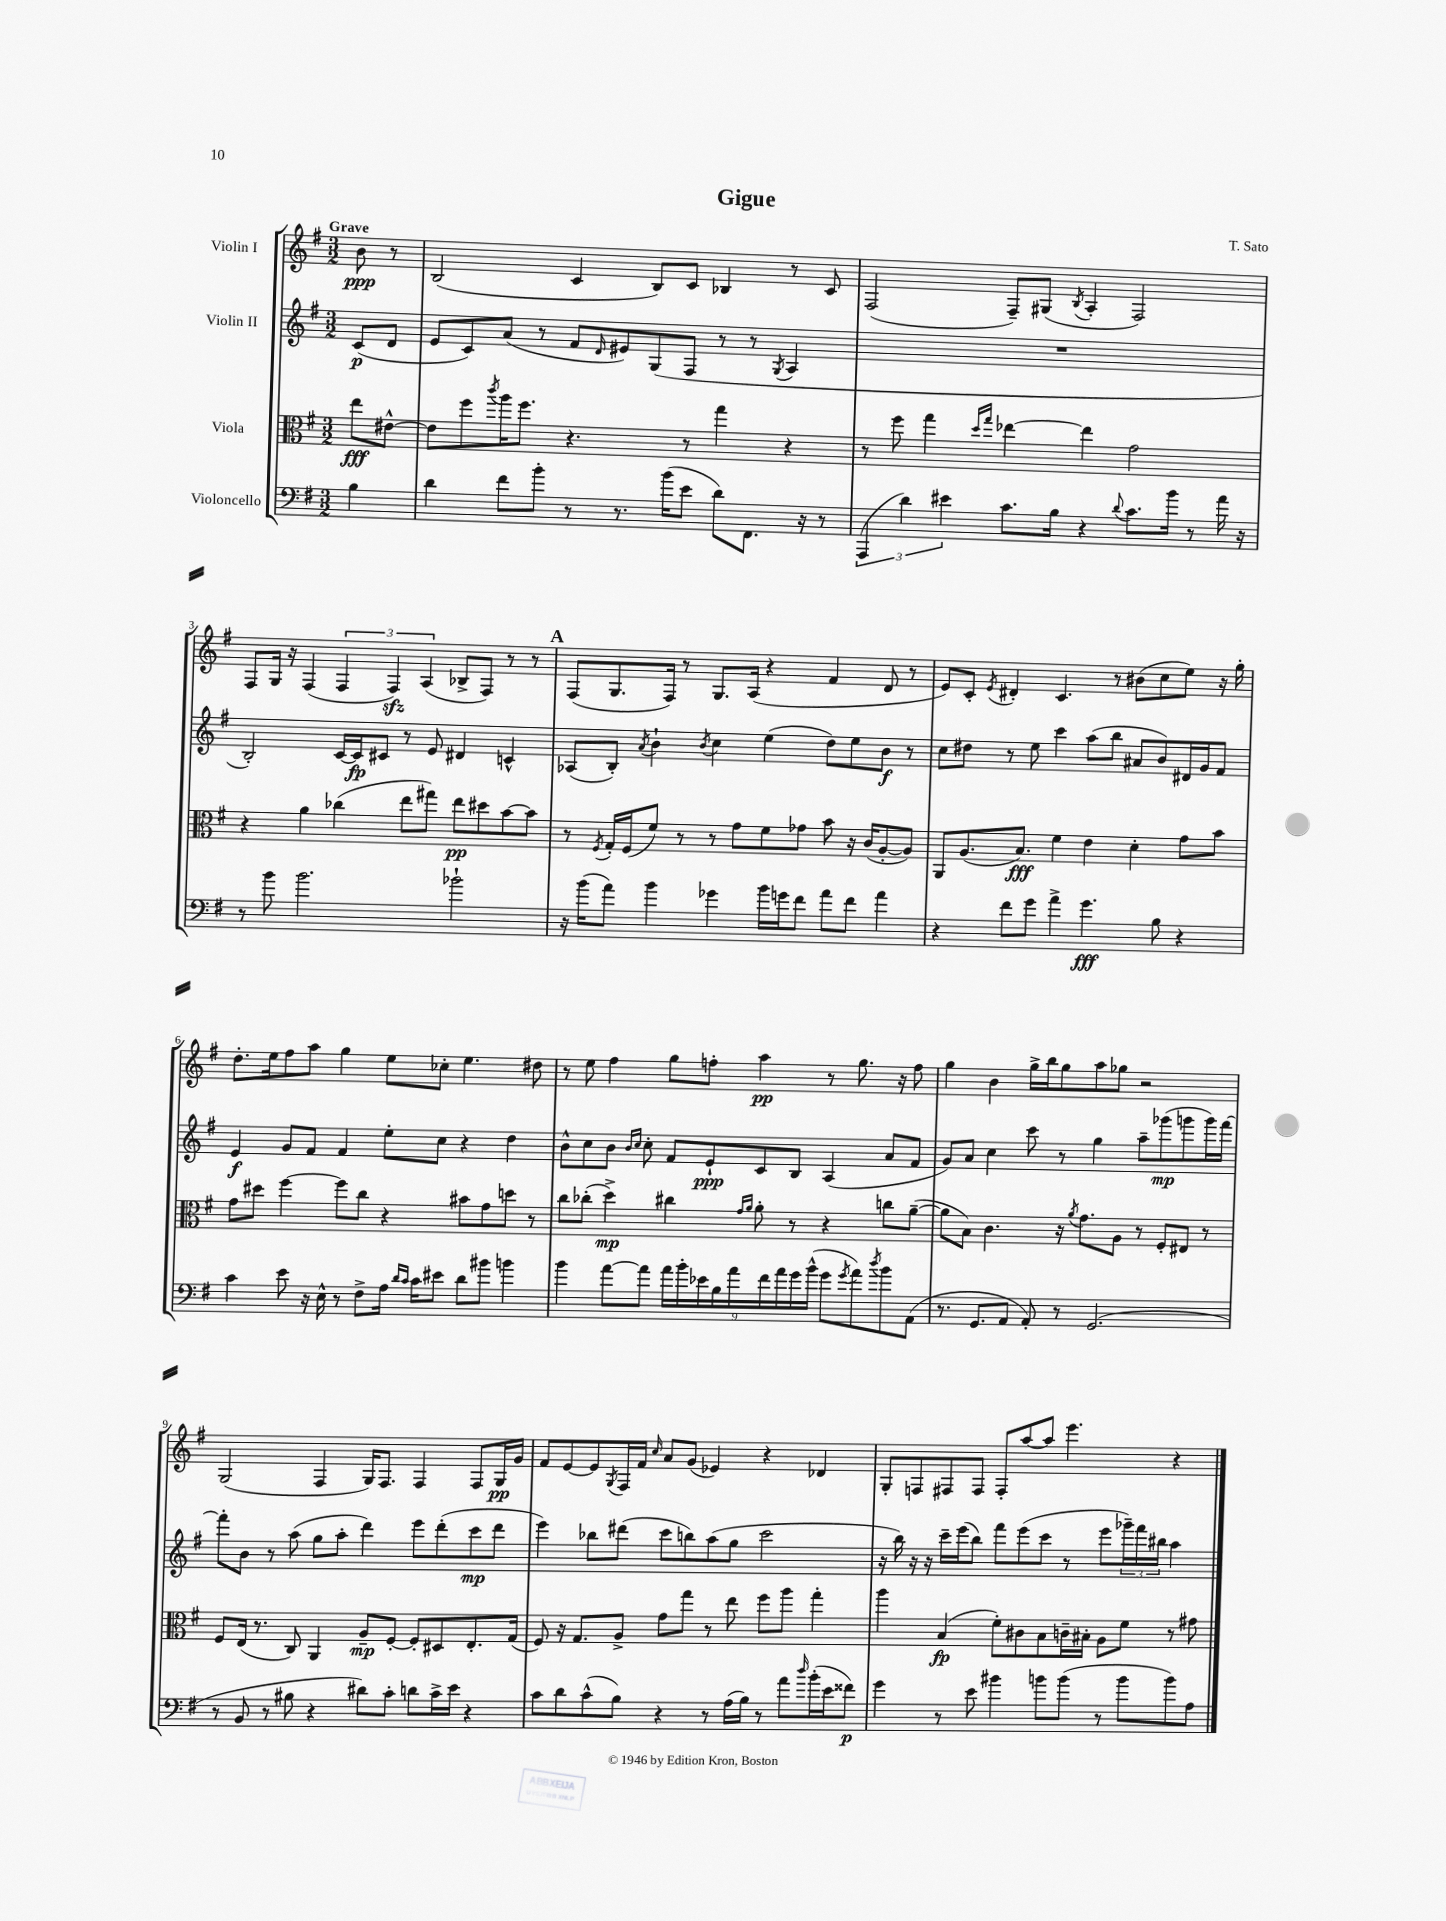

**kern	**dynam	**kern	**dynam	**kern	**dynam	**kern	**dynam
*part4	*part4	*part3	*part3	*part2	*part2	*part1	*part1
*staff4	*staff4	*staff3	*staff3	*staff2	*staff2	*staff1	*staff1
*I"Violoncello	*	*I"Viola	*	*I"Violin II	*	*I"Violin I	*
*clefF4	*	*clefC3	*	*clefG2	*	*clefG2	*
*k[f#]	*	*k[f#]	*	*k[f#]	*	*k[f#]	*
*M3/2	*	*M3/2	*	*M3/2	*	*M3/2	*
=	=	=	=	=	=	=	=
!	!	!	!	!	!	!LO:TX:a:B:t=Grave	!
4B\	.	8ee\L	fff	(8c/L	p	8b\	ppp
.	.	[8e#X^^\J	.	8d/J	.	8r	.
=1	=1	=1	=1	=1	=1	=1	=1
4d\	.	8e#\L]	.	8e/L	.	(2B/	.
.	.	8ff#\	.	8c/)	.	.	.
.	.	8qccc/	.	.	.	.	.
8f#\L	.	16aa\K	.	(8a/J	.	.	.
.	.	8.ff#\J	.	.	.	.	.
8b'\J	.	.	.	8r	.	.	.
8r	.	4.r	.	8f#/L	.	4c/	.
.	.	.	.	16qqd/	.	.	.
8.r	.	.	.	8e#X/)	.	.	.
.	.	.	.	(8G/	.	8B/L)	.
(16b\KL	.	.	.	.	.	.	.
8e\J	.	8r	.	8F#/J	.	8c/J	.
8d\L)	.	4gg\	.	8r	.	4B-X/	.
8.FF#\J	.	.	.	8r	.	.	.
.	.	.	.	8qG/	.	.	.
.	.	4r	.	4A/	.	8r	.
16r	.	.	.	.	.	.	.
8r	.	.	.	.	.	8c/	.
=2	=2	=2	=2	=2	=2	=2	=2
(6AAA/	.	8r	.	1.r	.	(2F#/	.
.	.	8ff#\	.	.	.	.	.
6d\)	.	.	.	.	.	.	.
.	.	4gg\	.	.	.	.	.
6e#X\	.	.	.	.	.	.	.
.	.	16qqdd/LL	.	.	.	.	.
.	.	16qqgg/JJ	.	.	.	.	.
8.c\L	.	[4ee-X\	.	.	.	8F#~/L)	.
.	.	.	.	.	.	(8G#X/J	.
16B\Jk	.	.	.	.	.	.	.
.	.	.	.	.	.	8qB/	.
4r	.	4ee-\]	.	.	.	4A'/	.
8qqd/	.	.	.	.	.	.	.
8.c\L	.	2g\	.	.	.	2F#/)	.
16b\Jk	.	.	.	.	.	.	.
8r	.	.	.	.	.	.	.
16a\	.	.	.	.	.	.	.
16r	.	.	.	.	.	.	.
!!LO:LB:g=z
=3	=3	=3	=3	=3	=3	=3	=3
8r	.	4r	.	2B'/)	.	8F#/L	.
8b\	.	.	.	.	.	16G/Jk	.
.	.	.	.	.	.	16r	.
2.b\	.	4a\	.	.	.	(4F#/	.
.	.	(4cc-X\	.	[16c/LL	.	6F#/	.
.	.	.	.	16c/J]	fp	.	.
.	.	.	.	8c#X/J	.	.	.
.	.	.	.	.	.	6F#zz/)	.
.	.	8ee\L	.	8r	.	.	.
.	.	.	.	.	.	(6A/	.
.	.	8gg#X\J)	.	8e/	.	.	.
2b-X`\	.	8ee\L	pp	4d#X/	.	8B-X^/L	.
.	.	8dd#X\	.	.	.	8F#/J)	.
.	.	[8b\	.	4cn^^/	.	8r	.
.	.	8b\J]	.	.	.	8r	.
!!LO:REH:place=s1:t=A
=4	=4	=4	=4	=4	=4	=4	=4
16r	.	8r	.	(8A-X/L	.	(8F#/L	.
(16b\KL	.	.	.	.	.	.	.
.	.	8qF#/	.	.	.	.	.
8a\J)	.	16G'/LL	.	8B'/J)	.	8.G/	.
.	.	(16F#/J	.	.	.	.	.
.	.	.	.	8qa/	.	.	.
4b\	.	8f#/J)	.	4b`\	.	.	.
.	.	.	.	.	.	16F#/Jk)	.
.	.	8r	.	.	.	8r	.
.	.	.	.	8qb/	.	.	.
4g-X\	.	8r	.	4cc\	.	8.G/L	.
.	.	8g\L	.	.	.	.	.
.	.	.	.	.	.	(16A/Jk	.
16b\LL	.	8f#\	.	(4ee\	.	4r	.
16gn\J	.	.	.	.	.	.	.
8f#\J	.	8g-X\J	.	.	.	.	.
8a\L	.	8b\	.	8dd\L)	.	4f#/	.
8f#\J	.	16r	.	8ee\	.	.	.
.	.	(16c/KL	.	.	.	.	.
4a\	.	[8A'/	.	8b\J	f	8d/	.
.	.	8A/J])	.	8r	.	8r	.
=5	=5	=5	=5	=5	=5	=5	=5
4r	.	8AA/L	.	8cc\L	.	8e/L)	.
.	.	(8.A/	.	8dd#X\J	.	8c'/J	.
.	.	.	.	.	.	8qe/	.
8f#\L	.	.	.	8r	.	4d#X'/	.
.	.	8.B/J)	fff	.	.	.	.
8g\J	.	.	.	8ee\	.	.	.
4a^\	.	4f#\	.	4ccc\	.	4.c/	.
4.g\	fff	4e\	.	(8aa\L	.	.	.
.	.	.	.	8bb\J	.	8r	.
.	.	4d'\	.	8a#X/L	.	(8b#X\L	.
8B\	.	.	.	8b/)	.	8cc\	.
4r	.	8g\L	.	16d#X/L	.	8ee\J)	.
.	.	.	.	16g/J	.	.	.
.	.	8b\J	.	8f#/J	.	16r	.
.	.	.	.	.	.	16gg'\	.
!!LO:LB:g=z
=6	=6	=6	=6	=6	=6	=6	=6
4c\	.	8g\L	.	4e/	f	8.dd'\L	.
.	.	8dd#X\J	.	.	.	.	.
.	.	.	.	.	.	16ee\k	.
8e\	.	[4ff#\	.	8g/L	.	8ff#\	.
16r	.	.	.	8f#/J	.	8aa\J	.
16E^^\	.	.	.	.	.	.	.
8r	.	8ff#\L]	.	4f#/	.	4gg\	.
8F#^\L	.	8cc\J	.	.	.	.	.
16A\Jk	.	4r	.	8ee'\L	.	8ee\L	.
16qqd/LL	.	.	.	.	.	.	.
16qqc/JJ	.	.	.	.	.	.	.
16c\KL	.	.	.	.	.	.	.
8e#X\J	.	.	.	8cc\J	.	8cc-X'\J	.
8d\L	.	8b#X\L	.	4r	.	4.ee\	.
8b#X\J	.	8g\	.	.	.	.	.
4bn\	.	8ddn\J	.	4dd\	.	.	.
.	.	8r	.	.	.	8dd#X\	.
=7	=7	=7	=7	=7	=7	=7	=7
4b\	.	8cc\L	.	8b^^\L	.	8r	.
.	.	(8cc-X'\J	.	8cc\	.	8ee\	.
[8a\L	.	4dd^\)	mp	8b\J	.	4ff#\	.
.	.	.	.	16qqb/LL	.	.	.
.	.	.	.	16qqcc/JJ	.	.	.
8a\J]	.	.	.	8cc'\	.	.	.
18a\LL	.	4cc#X\	.	8f#/L	.	8gg\L	.
18b'\	.	.	.	.	.	.	.
18e-X\	.	.	.	.	.	.	.
.	.	.	.	8e`/	ppp	8ffn'\J	.
18B\	.	.	.	.	.	.	.
18a\	.	.	.	.	.	.	.
.	.	16qqg/LL	.	.	.	.	.
.	.	16qqa/JJ	.	.	.	.	.
.	.	8a'\	.	8c/	.	4aa\	pp
18f#\	.	.	.	.	.	.	.
18a\	.	.	.	.	.	.	.
.	.	8r	.	8B/J	.	.	.
18g\	.	.	.	.	.	.	.
(18b^^\JJ	.	.	.	.	.	.	.
8g\L	.	4r	.	(4A/	.	8r	.
8qg/	.	.	.	.	.	.	.
8a\)	.	.	.	.	.	8.gg\	.
8qdd/	.	.	.	.	.	.	.
8b\	.	8ccn\L	.	8a/L	.	.	.
.	.	.	.	.	.	16r	.
(8AA\J	.	([8a~\J	.	8f#/J	.	8ff\	.
=8	=8	=8	=8	=8	=8	=8	=8
8.r	.	8a\L]	.	8g/L)	.	4gg\	.
.	.	8B\J)	.	8a/J	.	.	.
8.GG/L	.	.	.	.	.	.	.
.	.	4.c\	.	4cc\	.	4b\	.
8AA/J	.	.	.	.	.	.	.
8AA'/)	.	.	.	8ccc\	.	16gg^\LL	.
.	.	.	.	.	.	16bb\J	.
8r	.	16r	.	8r	.	8gg\	.
.	.	8qa/	.	.	.	.	.
.	.	8.g\L	.	.	.	.	.
(2.GG/	.	.	.	4gg\	.	8aa\	.
.	.	8A\J	.	.	.	8gg-X\J	.
.	.	8r	.	8aa~\L	.	2r	.
.	.	8F#'/L	.	(8ggg-X\	mp	.	.
.	.	8E#X/J	.	8gggn\	.	.	.
.	.	8r	.	16ggg\L)	.	.	.
.	.	.	.	[16fff#\JJ	.	.	.
!!LO:LB:g=z
=9	=9	=9	=9	=9	=9	=9	=9
8r	.	8F#/L	.	8fff#'\L]	.	(2G/	.
8BB/	.	(16E/Jk	.	8b\J	.	.	.
.	.	8.r	.	.	.	.	.
8r	.	.	.	8r	.	.	.
8B#X\	.	8C/)	.	(8aa\	.	.	.
4r	.	4AA/	.	8gg\L	.	4F#/	.
.	.	.	.	8aa'\J	.	.	.
8d#X\L)	.	8A~/L	mp	4ddd\)	.	16G/KL)	.
.	.	.	.	.	.	8.F#/J	.
8c'\J	.	[8F#'/J	.	.	.	.	.
8dn\L	.	8F#'/L]	.	8eee\L	.	4F#/	.
16c^\L	.	8D#X/	.	(8ddd'\	.	.	.
16e\JJ	.	.	.	.	.	.	.
4r	.	8.E'/	.	8ccc\	mp	8F#/L	.
.	.	.	.	8ddd\J	.	16G/L	pp
.	.	(16G/Jk	.	.	.	16g/JJ	.
=10	=10	=10	=10	=10	=10	=10	=10
8c\L	.	8F#/)	.	4eee\)	.	8f#/L	.
8d\	.	16r	.	.	.	[8e/	.
.	.	8.G/L	.	.	.	.	.
(8c^^\	.	.	.	8bb-X\L	.	8e/]	.
.	.	.	.	.	.	8qG/	.
8B\J)	.	8A^/J	.	(8ddd#X\J	.	16F#/L	.
.	.	.	.	.	.	16f#/JJ	.
.	.	.	.	.	.	16qqcc/	.
4r	.	8g\L	.	8ccc\L	.	8a/L	.
.	.	8gg\J	.	8bbn\)	.	(8g/J	.
8r	.	8r	.	(8aa\	.	4e-X/)	.
(16A\LL	.	8ee\	.	8gg\J	.	.	.
16B\JJ)	.	.	.	.	.	.	.
8r	.	8ff#\L	.	2ccc\	.	4r	.
8a\L	.	8aa\J	.	.	.	.	.
16qqdd/	.	.	.	.	.	.	.
(16b'\L	.	4gg'\	.	.	.	4d-X/	.
16e\J	.	.	.	.	.	.	.
8f##X\J)	p	.	.	.	.	.	.
=11	=11	=11	=11	=11	=11	=11	=11
4g\	.	4aa\	.	16r	.	8G'/L	.
.	.	.	.	16bb\)	.	.	.
.	.	.	.	16r	.	8Fn/	.
.	.	.	.	16r	.	.	.
8r	.	(4B/	fp	16ccc~\LL	.	8F#X/	.
.	.	.	.	(16eee\J	.	.	.
8e\	.	.	.	8bb\J)	.	8F#/J	.
4b#X\	.	8f#'\L)	.	8fff#\L	.	8F#'/L	.
.	.	8c#X\	.	(8eee\	.	[8aa/	.
8bn\L	.	8B\	.	8ccc\J	.	8aa/J]	.
(8b\J	.	16cn~\L	.	8r	.	4.eee\	.
.	.	16B#X'\JJ	.	.	.	.	.
8r	.	8A\L	.	8eee\L	.	.	.
8b\L	.	8f#\J	.	24ggg-X~\L)	.	.	.
.	.	.	.	24fff#\	.	.	.
.	.	.	.	24bb#X\JJ	.	.	.
8b\)	.	8r	.	4aa\	.	4r	.
8A\J	.	8g#X\	.	.	.	.	.
==	==	==	==	==	==	==	==
*-	*-	*-	*-	*-	*-	*-	*-
